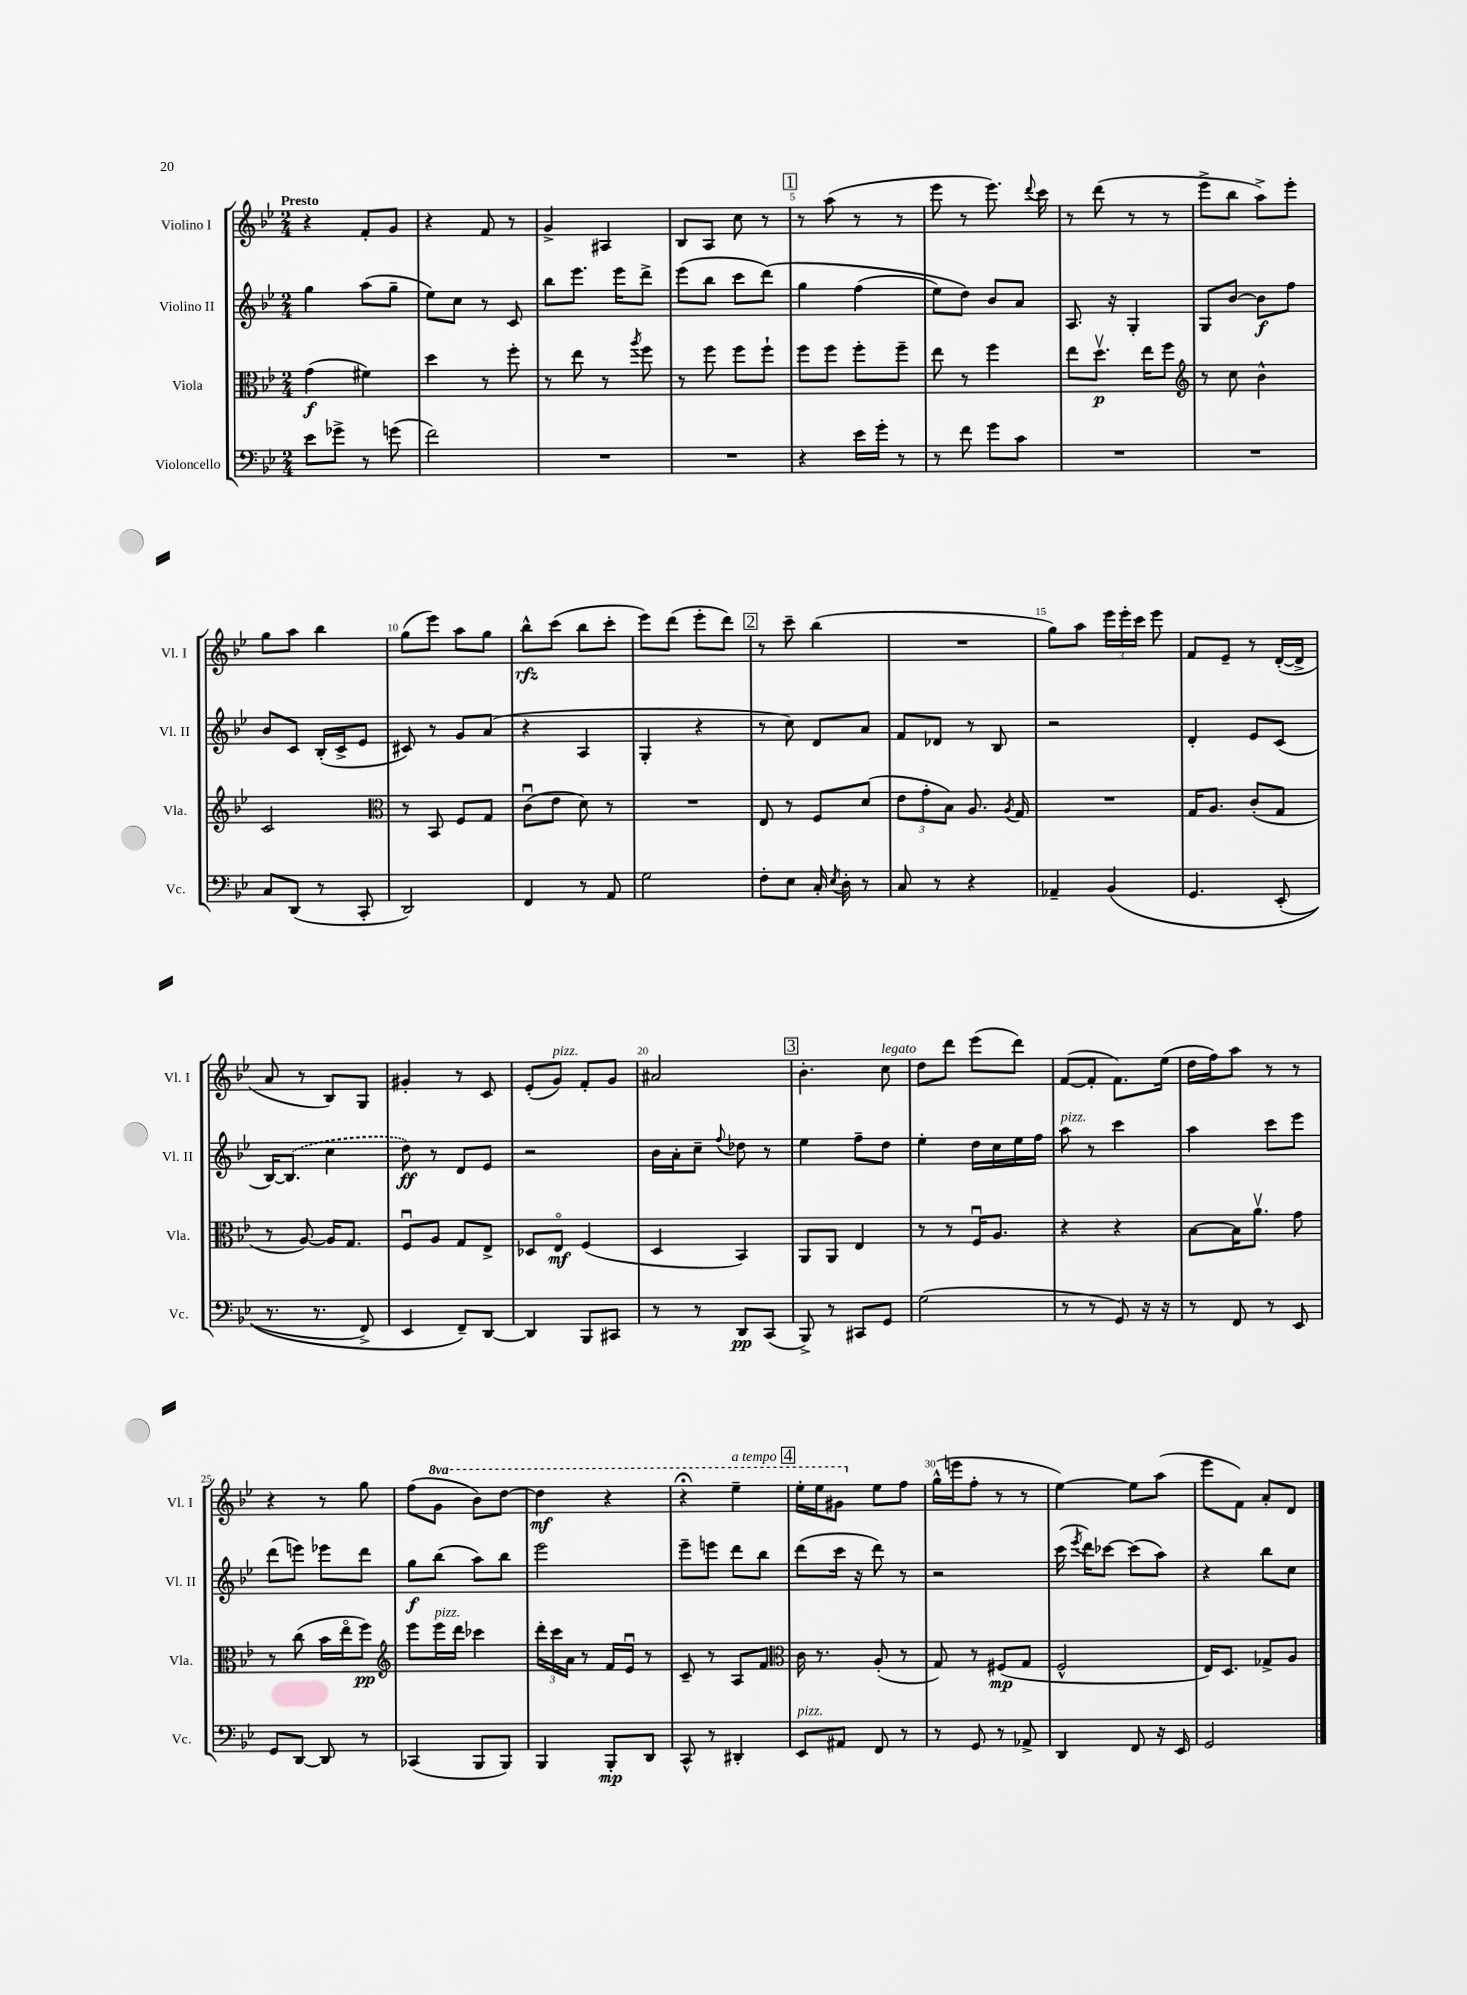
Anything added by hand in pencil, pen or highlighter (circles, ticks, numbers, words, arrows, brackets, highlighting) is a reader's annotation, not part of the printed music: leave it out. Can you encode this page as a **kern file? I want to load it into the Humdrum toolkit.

**kern	**dynam	**kern	**dynam	**kern	**dynam	**kern	**dynam
*part4	*part4	*part3	*part3	*part2	*part2	*part1	*part1
*staff4	*staff4	*staff3	*staff3	*staff2	*staff2	*staff1	*staff1
*I"Violoncello	*	*I"Viola	*	*I"Violino II	*	*I"Violino I	*
*I'Vc.	*	*I'Vla.	*	*I'Vl. II	*	*I'Vl. I	*
*clefF4	*	*clefC3	*	*clefG2	*	*clefG2	*
*k[b-e-]	*	*k[b-e-]	*	*k[b-e-]	*	*k[b-e-]	*
*M2/4	*	*M2/4	*	*M2/4	*	*M2/4	*
=1	=1	=1	=1	=1	=1	=1	=1
!	!	!	!	!	!	!LO:TX:a:B:t=Presto	!
8e-\L	.	(4g\	f	4gg\	.	4r	.
8g-X^\J	.	.	.	.	.	.	.
8r	.	4f#X\)	.	(8aa\L	.	8f'/L	.
(8gn\	.	.	.	8gg~\J	.	8g/J	.
=2	=2	=2	=2	=2	=2	=2	=2
2f\)	.	4dd\	.	8ee-\L)	.	4r	.
.	.	.	.	8cc\J	.	.	.
.	.	8r	.	8r	.	8f/	.
.	.	8ff'\	.	8c/	.	8r	.
=3	=3	=3	=3	=3	=3	=3	=3
2r	.	8r	.	8bb-\L	.	4g^/	.
.	.	8ee-\	.	8.eee-\J	.	.	.
.	.	8r	.	.	.	4A#X/	.
.	.	.	.	16eee-\KL	.	.	.
.	.	8qaa/	.	.	.	.	.
.	.	8ff\	.	8ddd^\J	.	.	.
=4	=4	=4	=4	=4	=4	=4	=4
2r	.	8r	.	(8eee-\L	.	8B-/L	.
.	.	8ff\	.	8bb-\J	.	8A/J	.
.	.	8ff\L	.	8ccc\L	.	8cc\	.
.	.	8ff`\J	.	(8ddd\J)	.	8r	.
!!LO:REH:place=s1:t=1
=5	=5	=5	=5	=5	=5	=5	=5
4r	.	8ff\L	.	4gg\	.	8r	.
.	.	8ff\J	.	.	.	(8aa\	.
16e-\LL	.	8ff'\L	.	(4ff\	.	8r	.
16g'\JJ	.	.	.	.	.	.	.
8r	.	8ff~\J	.	.	.	8r	.
=6	=6	=6	=6	=6	=6	=6	=6
8r	.	8ee-\	.	8ee-\L)	.	8eee-\	.
8f\	.	8r	.	8dd\J)	.	8r	.
8g\L	.	4ff\	.	8b-/L	.	8.eee-\)	.
8c\J	.	.	.	8a/J	.	.	.
.	.	.	.	.	.	8qqddd/	.
.	.	.	.	.	.	16ccc\	.
=7	=7	=7	=7	=7	=7	=7	=7
2r	.	8ee-\L	.	8.A/	.	8r	.
.	.	8.ddv\J	p	.	.	(8ddd\	.
.	.	.	.	16r	.	.	.
.	.	.	.	4G'/	.	8r	.
.	.	16ee-\KL	.	.	.	.	.
.	.	8ff\J	.	.	.	8r	.
=8	=8	=8	=8	=8	=8	=8	=8
*	*	*clefG2	*	*	*	*	*
2r	.	8r	.	8G/L	.	8eee-^\L	.
.	.	8cc\	.	[8b-/J	.	8bb-\J	.
.	.	4b-^^\	.	8b-\L]	f	8aa^\L)	.
.	.	.	.	8ff\J	.	8eee-'\J	.
!!LO:LB:g=z
=9	=9	=9	=9	=9	=9	=9	=9
8C/L	.	2c/	.	8b-/L	.	8gg\L	.
(8DD/J	.	.	.	8c/J	.	8aa\J	.
8r	.	.	.	(16B-'/LL	.	4bb-\	.
.	.	.	.	16c^/J	.	.	.
8CC'/	.	.	.	8e-/J	.	.	.
=10	=10	=10	=10	=10	=10	=10	=10
*	*	*clefC3	*	*	*	*	*
2DD/)	.	8r	.	8c#X/)	.	(8gg\L	.
.	.	8BB-/	.	8r	.	8eee-\J)	.
.	.	8F/L	.	8g/L	.	8aa\L	.
.	.	8G/J	.	(8a/J	.	8gg\J	.
=11	=11	=11	=11	=11	=11	=11	=11
4FF/	.	(8cu\L	.	4r	.	8bb-^^\L	rfz
.	.	8e-\J	.	.	.	(8ccc\J	.
8r	.	8d\)	.	4A/	.	8bb-\L	.
8AA/	.	8r	.	.	.	8ccc'\J	.
=12	=12	=12	=12	=12	=12	=12	=12
2G\	.	2r	.	4G'/	.	8eee-\L)	.
.	.	.	.	.	.	(8ddd\J	.
.	.	.	.	4r	.	8eee-'\L	.
.	.	.	.	.	.	8ddd\J)	.
!!LO:REH:place=s1:t=2
=13	=13	=13	=13	=13	=13	=13	=13
8F'\L	.	8E-/	.	8r	.	8r	.
8E-\J	.	8r	.	8cc\)	.	8ccc~\	.
16C'/	.	8F/L	.	8d/L	.	(4bb-\	.
8qE-/	.	.	.	.	.	.	.
16D'\	.	.	.	.	.	.	.
8r	.	(8d/J	.	8a/J	.	.	.
=14	=14	=14	=14	=14	=14	=14	=14
8C/	.	12e-\L	.	8f/L	.	2r	.
.	.	12g'\	.	.	.	.	.
8r	.	.	.	8d-X/J	.	.	.
.	.	12B-\J)	.	.	.	.	.
4r	.	8.A/	.	8r	.	.	.
.	.	.	.	8B-/	.	.	.
.	.	8qA/	.	.	.	.	.
.	.	16G/	.	.	.	.	.
=15	=15	=15	=15	=15	=15	=15	=15
4AA-X~/	.	2r	.	2r	.	8gg\L)	.
.	.	.	.	.	.	8aa\J	.
(4BB-/	.	.	.	.	.	24eee-\LL	.
.	.	.	.	.	.	24eee-'\	.
.	.	.	.	.	.	24ccc\JJ	.
.	.	.	.	.	.	8eee-\	.
=16	=16	=16	=16	=16	=16	=16	=16
4.GG/	.	16G/KL	.	4d'/	.	8f/L	.
.	.	8.A/J	.	.	.	.	.
.	.	.	.	.	.	8e-~/J	.
.	.	(8c'/L	.	8e-/L	.	8r	.
(8EE-'/	.	8G/J	.	(8c/J	.	([16d'/LL	.
.	.	.	.	.	.	16d^/JJ]	.
!!LO:LB:g=z
=17	=17	=17	=17	=17	=17	=17	=17
8.r	.	8r	.	[16B-/KL)	.	8a/	.
.	.	.	.	(8.B-/J]	.	.	.
.	.	[8A/)	.	.	.	8r	.
8.r	.	.	.	.	.	.	.
.	.	16A/KL]	.	4cc\	.	8B-/L)	.
.	.	8.G/J	.	.	.	.	.
8FF^/)	.	.	.	.	.	8G/J	.
=18	=18	=18	=18	=18	=18	=18	=18
4EE-/	.	8Fu/L	.	8dd\)	ff	4g#X'/	.
.	.	8A/J	.	8r	.	.	.
8FF~/L)	.	8G/L	.	8d/L	.	8r	.
[8DD/J	.	8E-^/J	.	8e-/J	.	8c/	.
=19	=19	=19	=19	=19	=19	=19	=19
4DD/]	.	8D-X/L	.	2r	.	(8e-'/L	.
!	!	!	!	!	!	!LO:TX:a:i:t=pizz.	!
.	.	8E-/J	mf	.	.	8g/J)	.
8BBB-/L	.	(4F/	.	.	.	8f'/L	.
8CC#X/J	.	.	.	.	.	8g/J	.
=20	=20	=20	=20	=20	=20	=20	=20
8r	.	4D/	.	16b-\LL	.	2a#X/	.
.	.	.	.	16a'\J	.	.	.
8r	.	.	.	8cc~\J	.	.	.
.	.	.	.	8qqff/	.	.	.
8DD/L	pp	4BB-/)	.	8dd-X\	.	.	.
(8CC/J	.	.	.	8r	.	.	.
!!LO:REH:place=s1:t=3
=21	=21	=21	=21	=21	=21	=21	=21
8BBB-^/)	.	8AA/L	.	4ee-\	.	4.b-'\	.
8r	.	8AA/J	.	.	.	.	.
8CC#X/L	.	4E-/	.	8ff~\L	.	.	.
!	!	!	!	!	!	!LO:TX:a:i:t=legato	!
8GG/J	.	.	.	8dd\J	.	8cc\	.
=22	=22	=22	=22	=22	=22	=22	=22
(2G\	.	8r	.	4ee-'\	.	8dd\L	.
.	.	8r	.	.	.	8ddd\J	.
.	.	16Fu/KL	.	16dd\LL	.	(8eee-\L	.
.	.	8.A/J	.	16cc\	.	.	.
.	.	.	.	16ee-\	.	8ddd\J)	.
.	.	.	.	16ff\JJ	.	.	.
=23	=23	=23	=23	=23	=23	=23	=23
!	!	!	!	!LO:TX:a:i:t=pizz.	!	!	!
8r	.	4r	.	8aa\	.	([8f/L	.
8r	.	.	.	8r	.	8f'/J]	.
8GG/)	.	4r	.	4ccc\	.	8.f\L)	.
16r	.	.	.	.	.	.	.
16r	.	.	.	.	.	(16ee-\Jk	.
=24	=24	=24	=24	=24	=24	=24	=24
8r	.	[8B-\L	.	4aa\	.	16dd\LL	.
.	.	.	.	.	.	16ff\J)	.
8FF/	.	16B-\K]	.	.	.	8aa\J	.
.	.	8.av\J	.	.	.	.	.
8r	.	.	.	8ccc\L	.	8r	.
8EE-/	.	8g\	.	8eee-\J	.	8r	.
!!LO:LB:g=z
=25	=25	=25	=25	=25	=25	=25	=25
8GG/L	.	8r	.	(8ddd\L	.	4r	.
[8DD/J	.	(8cc\	.	8eeen\J)	.	.	.
8DD/]	.	16b-\LL	.	8eee-X\L	.	8r	.
.	.	16ee-\J	.	.	.	.	.
8r	.	8ff\J)	pp	8ddd\J	.	8gg\	.
=26	=26	=26	=26	=26	=26	=26	=26
*	*	*clefG2	*	*	*	*	*
(4CC-X/	.	8eee-\L	.	8gg\L	f	(8ff\L	.
*	*	*	*	*	*	*8va	*
!	!	!LO:TX:a:i:t=pizz.	!	!	!	!	!
.	.	16eee-\L	.	(8bb-\J	.	8gg\J	.
.	.	16ddd\JJ	.	.	.	.	.
8BBB-/L	.	4ccc-X\	.	8aa\L)	.	8bb-\L)	.
8BBB-/J)	.	.	.	8bb-\J	.	[8ddd\J	.
=27	=27	=27	=27	=27	=27	=27	=27
4BBB-/	.	24ddd'\LL	.	2eee-\	.	4ddd\]	mf
.	.	24ccc\	.	.	.	.	.
.	.	24a\JJ	.	.	.	.	.
.	.	8r	.	.	.	.	.
8BBB-'/L	mp	16f/LL	.	.	.	4r	.
.	.	16e-u/JJ	.	.	.	.	.
8DD/J	.	8r	.	.	.	.	.
=28	=28	=28	=28	=28	=28	=28	=28
8CC^^/	.	8c~/	.	8eee-~\L	.	4r;<	.
8r	.	8r	.	8eeen\J	.	.	.
!	!	!	!	!	!	!LO:TX:a:i:t=a tempo	!
4DD#X'/	.	8A/L	.	8ddd\L	.	4eee-~\	.
.	.	8f/J	.	8bb-\J	.	.	.
!!LO:REH:place=s1:t=4
=29	=29	=29	=29	=29	=29	=29	=29
*	*	*clefC3	*	*	*	*	*
!LO:TX:a:i:t=pizz.	!	!	!	!	!	!	!
8EE-/L	.	16c\	.	(8ddd\L	.	16eee-'\LL	.
.	.	8.r	.	.	.	16eee-\J	.
8AA#X/J	.	.	.	16ccc\Jk	.	8gg#X\J	.
.	.	.	.	16r	.	.	.
*	*	*	*	*	*	*X8va	*
8FF/	.	(8A'/	.	8ddd\)	.	8ee-\L	.
8r	.	8r	.	8r	.	8ff\J	.
=30	=30	=30	=30	=30	=30	=30	=30
8r	.	8G/)	.	2r	.	(16gg^^\LL	.
.	.	.	.	.	.	16eeen\J	.
8GG/	.	8r	.	.	.	8ff'\J	.
8r	.	(8F#X/L	mp	.	.	8r	.
8AA-X^/	.	8G/J	.	.	.	8r	.
=31	=31	=31	=31	=31	=31	=31	=31
4DD/	.	2F^^/	.	(16ccc\	.	[4ee-\)	.
.	.	.	.	8qeee-/	.	.	.
.	.	.	.	16ddd\KL)	.	.	.
.	.	.	.	[8ccc-X\J	.	.	.
8FF/	.	.	.	(8ccc-\L]	.	8ee-\L]	.
16r	.	.	.	8aa\J)	.	(8aa\J	.
16EE-/	.	.	.	.	.	.	.
=32	=32	=32	=32	=32	=32	=32	=32
2GG/	.	16E-/KL)	.	4r	.	8eee-\L	.
.	.	8.D/J	.	.	.	.	.
.	.	.	.	.	.	8f\J)	.
.	.	8G-X^/L	.	8bb-\L	.	8a'/L	.
.	.	8A/J	.	8cc\J	.	8d/J	.
==	==	==	==	==	==	==	==
*-	*-	*-	*-	*-	*-	*-	*-
